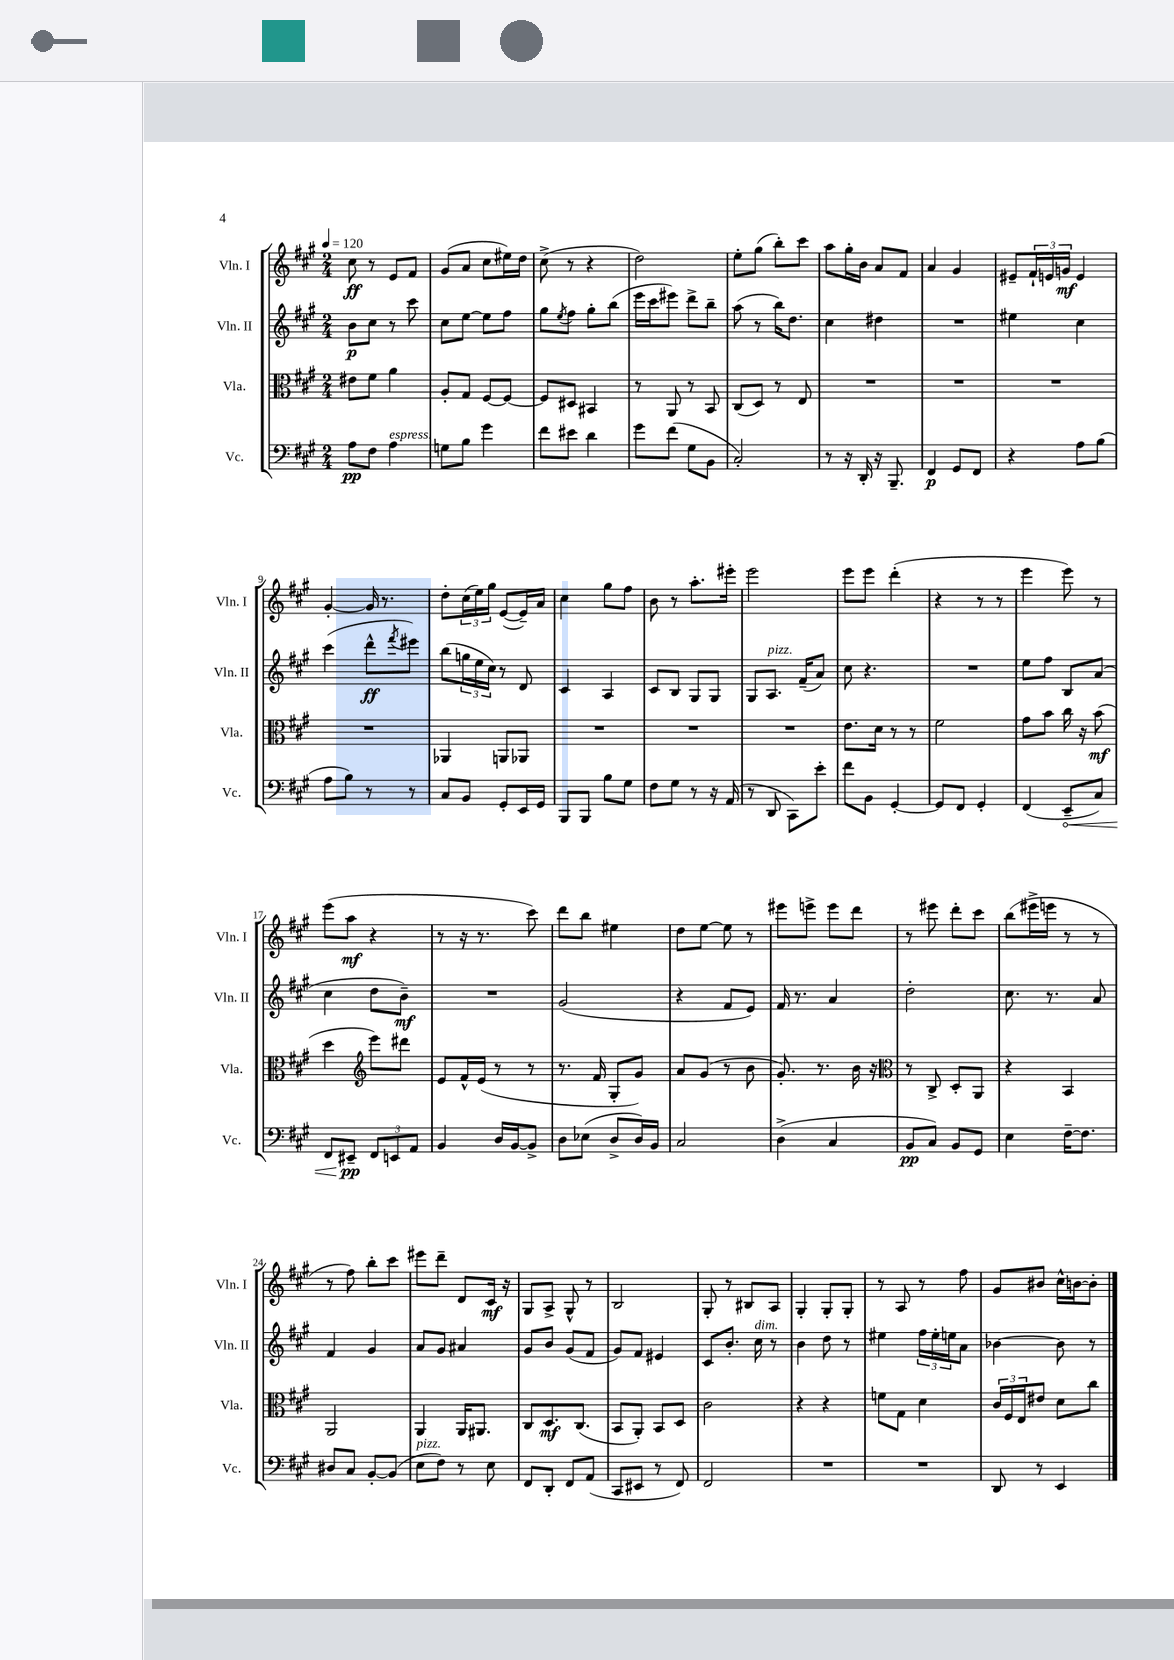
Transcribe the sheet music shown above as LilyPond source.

<<
\new StaffGroup <<
\new Staff = "s0" \with { instrumentName = "Vln. I" shortInstrumentName = "Vln. I" } {
    \clef treble \key a \major \numericTimeSignature \time 2/4 \tempo 4 = 120
    cis''8\ff r8 e'8 fis'8 |
    gis'8( a'8 cis''8 eis''16) d''16 |
    cis''8->( r8 r4 |
    d''2) |
    e''8-. gis''8( b''8-.) cis'''8 |
    a''8 gis''16-. b'16 a'8 fis'8 |
    a'4 gis'4 |
    eis'8-- \tuplet 3/2 { fis'16-! e'16 g'16\mf } e'4 |
    gis'4~-. gis'16 r8. |
    d''8-. \tuplet 3/2 { cis''16( e''16) gis''16 } e'8~( e'16--) a'16 |
    cis''4 gis''8 fis''8 |
    b'8 r8 a''8.-. eis'''16-. |
    e'''2 |
    e'''8 e'''8 d'''4-.( |
    r4 r8 r8 |
    e'''4 e'''8) r8 |
    e'''8( a''8\mf r4 |
    r8 r16 r8. cis'''8) |
    d'''8 b''8 eis''4 |
    d''8 e''8~ e''8 r8 |
    eis'''8 e'''8-> e'''8 d'''8 |
    r8 eis'''8 d'''8-. cis'''8 |
    b''8( eis'''16-> e'''16 r8 r8 |
    r8 fis''8) b''8-. cis'''8 |
    eis'''8 d'''8-- d'8 cis'16\mf r16 |
    gis8 a8-> gis8-^ r8 |
    b2 |
    gis8-. r8 bis8 a8 |
    gis4-. gis8-. gis8-. |
    r8 a8 r8 fis''8 |
    gis'8 bis'8 cis''16-^ b'16~ b'8-. \bar "|." |
}
\new Staff = "s1" \with { instrumentName = "Vln. II" shortInstrumentName = "Vln. II" } {
    \clef treble \key a \major \numericTimeSignature \time 2/4
    b'8\p cis''8 r8 cis'''8 |
    cis''8 e''8~ e''8 fis''8 |
    gis''8 \acciaccatura { e''8 } fis''8 gis''8-. b''8( |
    e'''16 cis'''16 eis'''8) d'''8-> b''8-- |
    a''8( r8 b''16) d''8. |
    cis''4 dis''4 |
    R2 |
    eis''4 cis''4 |
    cis'''4( d'''8-^\ff \acciaccatura { fis'''8 } eis'''8) |
    b''8( \tuplet 3/2 { g''16 e''16 cis''16) } r8 d'8 |
    cis'4 a4 |
    cis'8 b8 gis8 gis8 |
    gis8 a8.^\markup { \italic "pizz." } fis'16--( a'8) |
    cis''8 r4. |
    R2 |
    e''8 fis''8 b8 a'8( |
    cis''4 d''8 b'8--\mf) |
    R2 |
    gis'2( |
    r4 fis'8 e'8) |
    fis'16 r8. a'4 |
    d''2-. |
    cis''8. r8. a'8 |
    fis'4 gis'4 |
    a'8 gis'8 ais'4 |
    gis'8 b'8 gis'8( fis'8 |
    gis'8) fis'8 eis'4 |
    cis'8 b'8.-. cis''16^\markup { \italic "dim." } r8 |
    b'4 d''8 r8 |
    eis''4 \tuplet 3/2 { fis''16 eis''16-. e''16 } a'8 |
    bes'4~ bes'8 r8 \bar "|." |
}
\new Staff = "s2" \with { instrumentName = "Vla." shortInstrumentName = "Vla." } {
    \clef alto \key a \major \numericTimeSignature \time 2/4
    eis'8 fis'8 a'4 |
    a8-. gis8 fis8~ fis8~ |
    fis8 dis8 bis,4 |
    r8 a,8 r8 b,8 |
    cis8( d8) r8 e8 |
    R2 |
    R2 |
    R2 |
    R2 |
    aes,4 a,8 aes,8 |
    R2 |
    R2 |
    R2 |
    e'8. d'16 r8 r8 |
    fis'2 |
    gis'8 b'8 cis''16 r16 b'8\mf( |
    d''4 \clef treble e'''8) dis'''8 |
    e'8 fis'16-^ e'16( r8 r8 |
    r8. fis'16 gis8-. gis'8) |
    a'8 gis'8( r8 b'8 |
    gis'8.-.) r8. b'16 r16 |
    \clef alto r8 cis8-> d8-. a,8 |
    r4 b,4 |
    a,2 |
    a,4 a,16 ais,8. |
    cis8 d8.\mf cis8.( |
    b,8 a,8-.) b,8 d8 |
    cis'2 |
    r4 r4 |
    f'8 gis8 d'4 |
    \tuplet 3/2 { cis'16 fis16 e16 } eis'8 d'8 cis''8 \bar "|." |
}
\new Staff = "s3" \with { instrumentName = "Vc." shortInstrumentName = "Vc." } {
    \clef bass \key a \major \numericTimeSignature \time 2/4
    a8\pp fis8 a4^\markup { \italic "espress." } |
    g8 b8 gis'4 |
    fis'8 eis'8 d'4 |
    gis'8 fis'8( gis8 b,8 |
    cis2-.) |
    r8 r16 d,16-. r16 b,,8.-- |
    fis,4\p gis,8 fis,8 |
    r4 a8 b8( |
    a8 b8) r8 r8 |
    cis8 b,8 gis,8-. e,16 gis,16 |
    b,,8 b,,8 b8 gis8 |
    fis8 gis8 r8 r16 a,16( |
    r8 d,8 cis,8) e'8-. |
    fis'8 b,8 gis,4~-. |
    gis,8 fis,8 gis,4-. |
    fis,4( \once \override Hairpin.circled-tip = ##t e,8--\< cis8) |
    fis,8 eis,8--\pp\! \tuplet 3/2 { fis,8 e,8 a,8 } |
    b,4 d16 b,16~ b,8-> |
    d8 ees8( d8-> d16) b,16 |
    cis2 |
    d4->( cis4 |
    b,8\pp cis8) b,8 gis,8 |
    e4 fis16~-- fis8. |
    dis8 cis8 b,8~-. b,8( |
    e8^\markup { \italic "pizz." } fis8) r8 e8 |
    fis,8 d,8-. fis,8 a,8( |
    cis,8 eis,8 r8 fis,8) |
    fis,2 |
    R2 |
    R2 |
    d,8 r8 e,4 \bar "|." |
}
>>
>>
